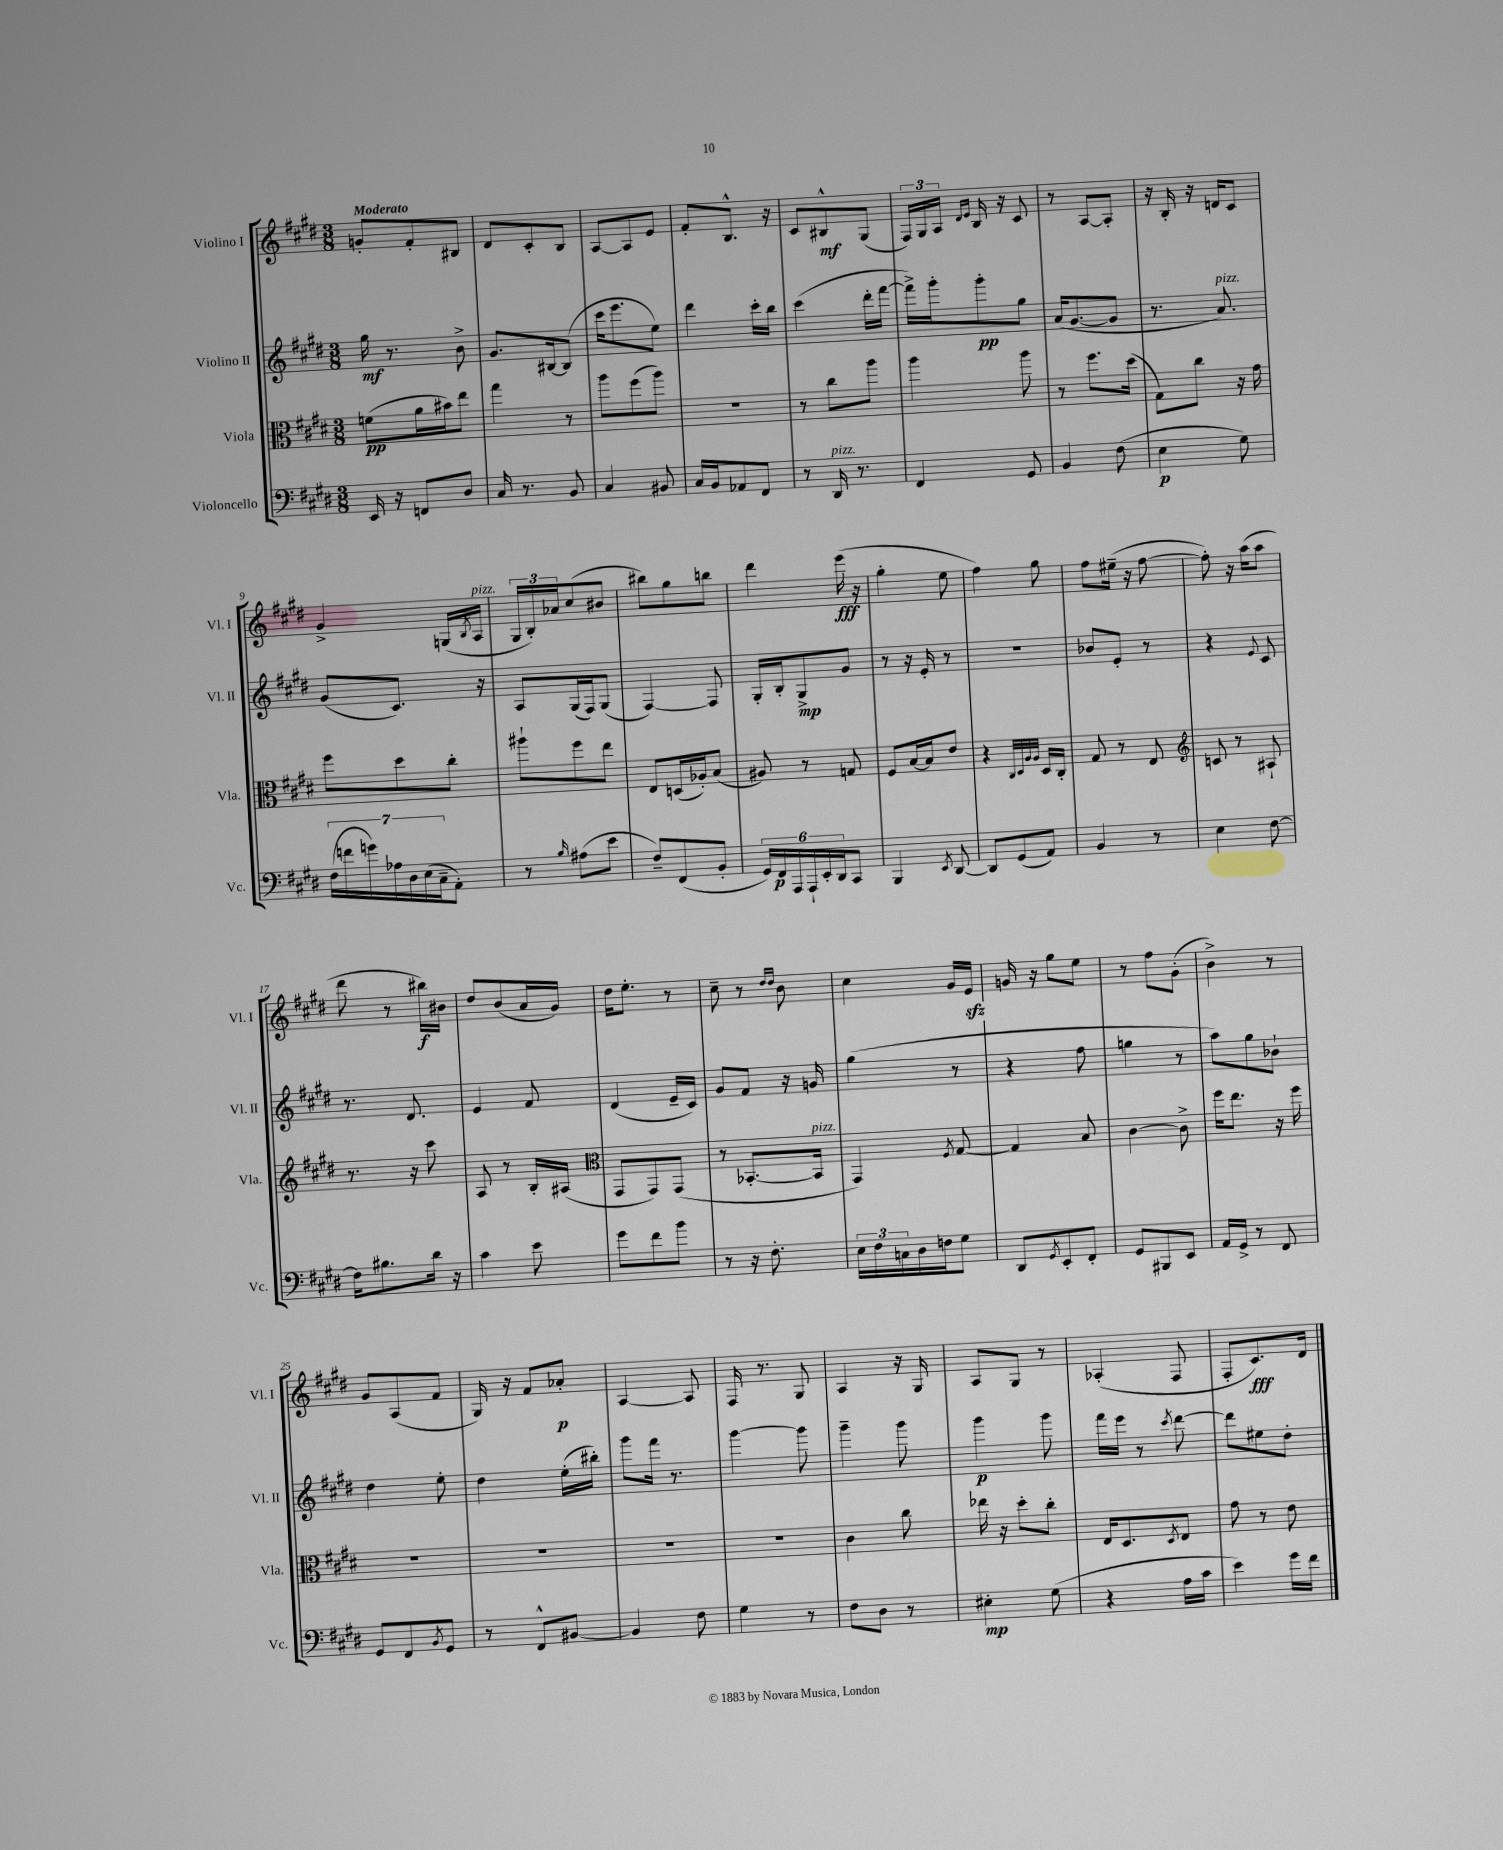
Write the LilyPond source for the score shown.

<<
\new StaffGroup <<
\new Staff = "s0" \with { instrumentName = "Violino I" shortInstrumentName = "Vl. I" } {
    \clef treble \key e \major \numericTimeSignature \time 3/8 \tempo "Moderato"
    g'8-. fis'8-. bis8 |
    dis'8 cis'8-. b8 |
    a8~ a8 e'8 |
    fis'8-. b8.-^ r16 |
    cis'8 bis8-^\mf gis8( |
    \tuplet 3/2 { fis16) gis16 a16 } \grace { dis'16 e'16 } b16 r16 cis'8 |
    r8 a8~ a8-. |
    r16 b16-. r16 d'16 cis'8 |
    gis'4-> g16( \acciaccatura { b8 } a16^\markup { \italic "pizz." } |
    \tuplet 3/2 { gis16 b16-.) aes'16 } cis''8( bis'8 |
    bis''8) gis''8 b''8 |
    dis'''4 e'''16\fff( r16 |
    gis''4-. e''8 |
    fis''4) gis''8 |
    fis''8 eis''16--( r16 fis''8~ |
    fis''8-.) r16 a''16( a''8 |
    dis'''8 r8 bis''16\f) bis'16 |
    dis''8 b'8( a'16 gis'16) |
    dis''16 e''8.-. r8 |
    cis''8-- r8 \grace { dis''16 dis''16 } b'8 |
    cis''4 gis'16 e'16\sfz |
    g'16 r16 gis''8 e''8 |
    r8 fis''8 gis'8-.( |
    b'4->) r8 |
    gis'8 a8( fis'8 |
    gis16) r16 fis'8 aes'8-.\p |
    a4~ a8 |
    fis16 r8. gis8 |
    a4 r16 gis16 |
    a8 gis8 r8 |
    aes4-.( fis8 |
    fis8-. cis'8.\fff) dis'16 \bar "|." |
}
\new Staff = "s1" \with { instrumentName = "Violino II" shortInstrumentName = "Vl. II" } {
    \clef treble \key e \major \numericTimeSignature \time 3/8
    gis''16\mf r8. b'8-> |
    gis'8. bis16~ bis8( |
    cis'''16 e'''8. e''8) |
    dis'''4 cis'''16-. b''16 |
    cis'''4( dis'''16-. fis'''16~ |
    fis'''16->) gis'''16-. gis'''8-.\pp gis''8 |
    a'16( gis'8.~ gis'8 |
    r8. a'8.^\markup { \italic "pizz." }) |
    gis'8( cis'8.) r16 |
    a8 gis16( fis16) gis8( |
    fis4~) fis8 |
    gis16-. b16-. gis8->\mp gis'8 |
    r8 r16 e'16-. r8 |
    R4. |
    bes'8 e'8-. r8 |
    r4 \appoggiatura { e'8 } cis'8 |
    r8. dis'8. |
    e'4 fis'8 |
    dis'4( e'16-- cis'16) |
    gis'8 fis'8 r16 g'16 |
    gis''4( r8 |
    r4 fis''8 |
    g''4 r8 |
    a''8) gis''8 bes'8-! |
    dis''4 e''8-. |
    dis''4 e''16-.( bis''16-.) |
    gis'''8 fis'''16 r8. |
    gis'''4~ gis'''8 |
    gis'''4-- gis'''8 |
    gis'''4\p gis'''8 |
    fis'''16 e'''16 r8 \acciaccatura { cis'''8 } dis'''8~ |
    dis'''8 eis''8 dis''8-. \bar "|." |
}
\new Staff = "s2" \with { instrumentName = "Viola" shortInstrumentName = "Vla." } {
    \clef alto \key e \major \numericTimeSignature \time 3/8
    f'8\pp( a'16 bis'16) e''8 |
    gis''4 r8 |
    a''8 fis''8( a''8) |
    R4. |
    r8 cis''8 a''8 |
    a''4 a''8 |
    r8 fis''8. dis''16( |
    gis8) cis''8 r16 gis'16 |
    fis''8 dis''8 cis''8-. |
    ais''8-! fis''8 e''8 |
    e8 d16( aes16-.) b8( |
    ais8) r8 g8 |
    fis8 b16~ b16 e'8 |
    r4 \grace { cis32 dis32 a32 a32 } dis16 cis16-. |
    gis8 r8 e8 |
    \clef treble c'8 r8 ais8-! |
    r8. r16 cis'''8 |
    a8 r8 b16-. ais16( |
    \clef alto gis,8 gis,8) gis,8( |
    r8 bes,8.~-. bes,16^\markup { \italic "pizz." } |
    gis,4) \acciaccatura { fis8 } gis8~ |
    gis4 b8 |
    cis'4~ cis'8-> |
    fis''16 e''8. r16 fis''16 |
    R4. |
    R4. |
    R4. |
    R4. |
    cis'4 cis''8 |
    ees''16 r16 dis''8-. cis''8-. |
    e16 dis8. \acciaccatura { dis8 } e8 |
    gis'8 r8 e'8 \bar "|." |
}
\new Staff = "s3" \with { instrumentName = "Violoncello" shortInstrumentName = "Vc." } {
    \clef bass \key e \major \numericTimeSignature \time 3/8
    e,16 r16 f,8 dis8 |
    cis16 r8. b,8 |
    cis4 bis,8 |
    cis16 b,16 aes,8 fis,8 |
    r8 dis,16^\markup { \italic "pizz." } r8. |
    fis,4 gis,8 |
    b,4 fis8( |
    e4\p gis8) |
    \tuplet 7/4 { fis16( f'16 g'16) aes16 dis16 e16( cis16-- } a,8-.) |
    r8 \grace { b16 } ais8( e'8 |
    fis8--) fis,8( b,8-. |
    \tuplet 6/4 { gis,16) fis,16\p a,,16 a,,16-! e,16-. dis,16 } cis,8 |
    b,,4 \acciaccatura { e,8 } dis,8~ |
    dis,8 gis,8( a,8) |
    b,4 r8 |
    e4 fis8~ |
    fis16 bis8. dis'16 r16 |
    cis'4 e'8 |
    gis'8 fis'8 b'8 |
    r8 r16 fis8.-. |
    \tuplet 3/2 { e16 fis16 c16 } dis16 f16 gis8 |
    dis,8 \acciaccatura { gis,8 } e,8-. fis,8-. |
    gis,8 bis,,8 e,8 |
    a,16 gis,16-> r8 fis,8 |
    gis,8 fis,8 \acciaccatura { b,8 } gis,8 |
    r8 fis,8-^ bis,8~ |
    bis,4 fis8 |
    gis4 r8 |
    fis8 dis8 r8 |
    eis4-.\mp gis8( |
    r4 a16 cis'16 |
    e'4) gis'16 fis'16 \bar "|." |
}
>>
>>
